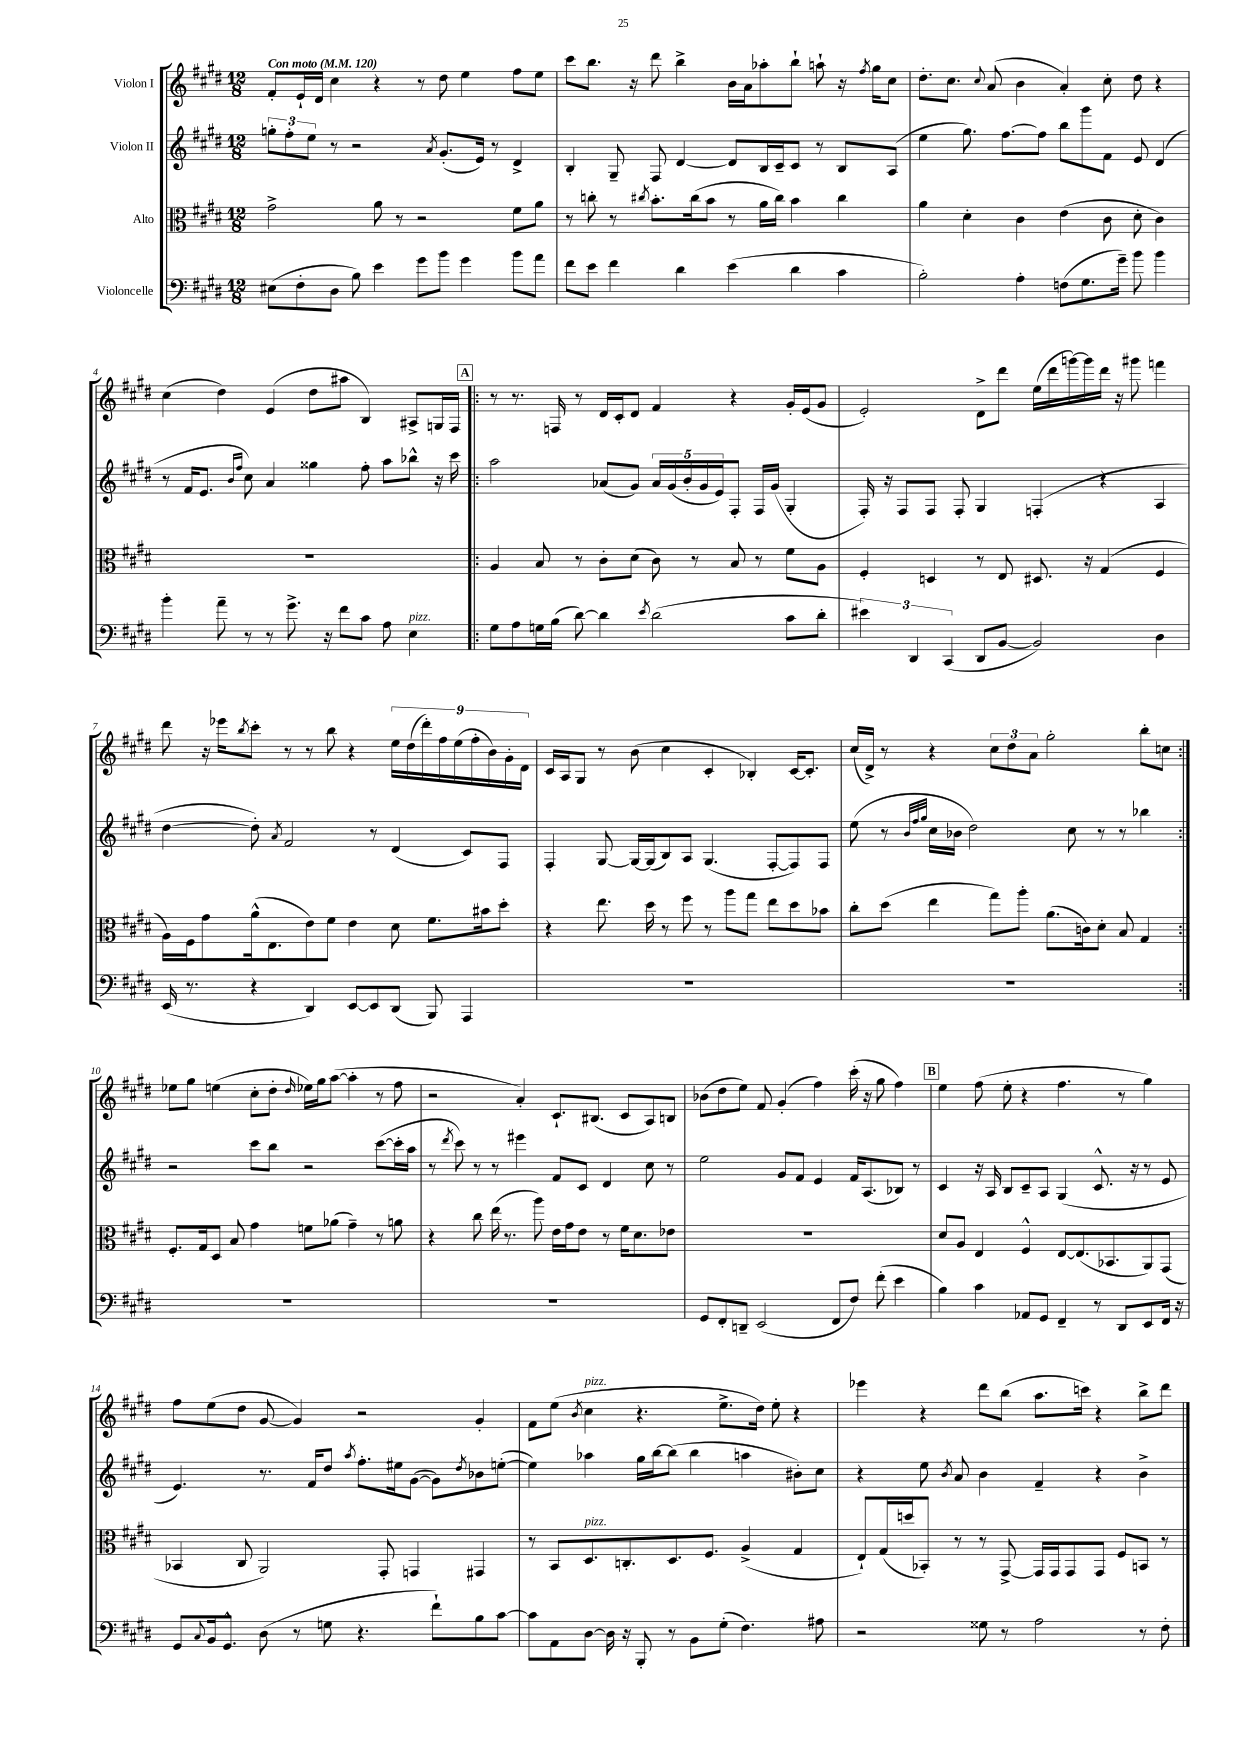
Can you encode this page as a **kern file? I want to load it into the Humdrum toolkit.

**kern	**kern	**kern	**kern
*staff4	*staff3	*staff2	*staff1
*clefF4	*clefC3	*clefG2	*clefG2
*k[f#c#g#d#]	*k[f#c#g#d#]	*k[f#c#g#d#]	*k[f#c#g#d#]
*M12/8	*M12/8	*M12/8	*M12/8
*MM120	*MM120	*MM120	*MM120
(8E#	2g#^	12gg'	8f#'
.	.	12ff#'	.
8F#'	.	.	16e`
.	.	12ee	.
.	.	.	16d#
8D#	.	8r	4cc#
8B)	.	2r	.
4e	8a	.	4r
.	8r	.	.
8g#	2r	.	8r
.	.	8qa	.
8b	.	(8.g#'	8dd#
4g#	.	.	4ee
.	.	16e)	.
.	.	8r	.
8b	8f#	4d#^	8ff#
8a	8a	.	8ee
=	=	=	=
8f#	8r	4B'	8ccc#
8e	8cc'	.	8.bb
4f#	8r	8G#~	.
.	.	.	16r
.	8qcc#	.	.
.	8.b'	8F#	8ddd#
4d#	.	[4d#	4bb^
.	(16cc#	.	.
.	8b	.	.
(4e	8r	8d#]	16b
.	.	.	16a
.	16a	16B	8aa-'
.	16cc#)	16c#~	.
4d#	4b	8c#	8bb`
.	.	8r	8aa`
4c#	4cc#	8B	16r
.	.	.	8qff#
.	.	.	16gg#
.	.	(8A	8cc#
=	=	=	=
2B')	4a	4ee	8.dd#'
.	.	.	8.cc#
.	4d#'	8.gg#)	.
.	.	.	8qqcc#
.	.	.	(8a
.	.	[8.ff#	.
4A'	4c#	.	4b
.	.	8ff#]	.
(8F	(4e	8bb	4a')
8.G#	.	8ggg#	.
.	8c#	8f#	8cc#'
16g#~)	.	.	.
8b	8d#'	8e	8dd#
4b	4c#)	(4d#	4r
=	=	=	=
4b'	1.r	8r	(4cc#
.	.	16f#	.
.	.	8.e	.
8a~	.	.	4dd#)
.	.	16qqb	.
.	.	16qqff#	.
8r	.	8cc#)	.
8r	.	4a	(4e
8.g#^	.	.	.
.	.	4gg##	8dd#
16r	.	.	.
8f#	.	.	8aa#
8c#	.	8ff#'	4B)
8A	.	8aa	.
4E	.	8bb-^^	8A#^
.	.	16r	16G
.	.	16ccc#	16F#
=!|:	=!|:	=!|:	=!|:
8G#	4A	2aa	8r
8A	.	.	8.r
16G	8B	.	.
(16B	.	.	16F
[8d#)	8r	.	8r
4d#]	8c#'	(8a-	16d#
.	.	.	16c#'
.	(8d#	8g#)	8d#
8qe	.	.	.
(2d#	8c#)	20a-	4f#
.	.	(20g#	.
.	.	20b'	.
.	8r	.	.
.	.	20g#	.
.	.	20e)	.
.	8B	8F#'	4r
.	8r	16F#	.
.	.	(16g#	.
8c#	8f#	4G#'	16g#'
.	.	.	(16e
8d#'	8A	.	8g#
=	=	=	=
6e#)	4F#'	16F#')	2e')
.	.	16r	.
.	.	8F#	.
6DD#	.	.	.
.	4D	8F#	.
(6CC#	.	.	.
.	.	8F#'	.
8DD#	8r	4G#	8d#^
[8BB	8E	.	8ddd#
2BB])	8.D#	(4F'	(16ee
.	.	.	16ddd#
.	.	.	[16ggg)
.	16r	.	16ggg]
.	(4G#	4r	16ddd#
.	.	.	16r
.	.	.	8ggg#
4D#	4F#	4A	4fff
=	=	=	=
(16EE	16A)	[4dd#	8ddd#
8.r	16F#	.	.
.	8g#	.	16r
.	.	.	16eee-
.	.	.	8qbb
4r	(16a^^	8dd#'])	8ccc#'
.	8.E	.	.
.	.	8qa	.
.	.	2f#	8r
4DD#)	8e)	.	8r
.	8f#	.	8bb
[8EE	4e	.	4r
8EE]	.	8r	.
(8DD#	8d#	(4d#	18ee
.	.	.	(18dd#
.	.	.	18ddd#')
8BBB)	8.f#	.	.
.	.	.	18ff#
.	.	.	(18ee
4AAA	.	8c#)	.
.	.	.	18ff#'
.	16b#	.	.
.	.	.	18b)
.	8dd#'	8F#	.
.	.	.	18g#'
.	.	.	18d#
=	=	=	=
1.r	4r	4F#'	16c#
.	.	.	16A
.	.	.	8G#
.	8.ee	[8G#	8r
.	.	16G#_	(8b
.	16dd#	(16G#]	.
.	8r	8B)	4cc#
.	8ff#	8A	.
.	8r	(4.G#	4c#'
.	8aa	.	.
.	8gg#	.	4B-')
.	8ee	[8F#'	.
.	8dd#	8F#])	[16c#
.	.	.	8.c#']
.	8b-	8F#	.
=	=	=	=
1.r	8cc#'	(8ee	(16cc#
.	.	.	16d#^)
.	(8dd#	8r	8r
.	.	32qqb	.
.	.	32qqff#	.
.	.	32qqgg#	.
.	4ee	16cc#	4r
.	.	16b-	.
.	.	2dd#)	.
.	8gg#)	.	12cc#
.	.	.	12dd#
.	8aa'	.	.
.	.	.	12a
.	(8.a	.	2gg#'
.	.	8cc#	.
.	16c)	.	.
.	8d#'	8r	.
.	8B	8r	.
.	4G#	4bb-	8bb'
.	.	.	8cc
=:|!	=:|!	=:|!	=:|!
1.r	8.F#'	2r	8ee-
.	.	.	8gg#
.	16G#	.	.
.	8D#	.	(4ee
.	8B	.	.
.	4g#	8ccc#	8cc#'
.	.	8bb	8dd#'
.	.	.	16qqdd#
.	8f	2r	16ee-)
.	.	.	16gg#
.	(8a-	.	([8aa
.	4g#~)	.	4aa']
.	8r	([8ccc#	8r
.	8a	16ccc#']	8ff#
.	.	16aa	.
=	=	=	=
1.r	4r	8r	2r
.	.	8qddd#	.
.	.	8ccc#)	.
.	8cc#	8r	.
.	(16ee	8r	.
.	8.r	.	.
.	.	4eee#	4a')
.	8aa)	.	.
.	16e	8f#	8.c#`
.	16g#	.	.
.	8e	8c#	.
.	.	.	(8.B#
.	8r	4d#	.
.	16f#	.	8c#
.	8.d#	.	.
.	.	8cc#	8A)
.	8e-	8r	8B
=	=	=	=
8GG#	1.r	2ee	(8b-
8FF#'	.	.	8dd#
8DD~	.	.	8ee)
(2EE	.	.	8f#
.	.	8g#	(4g#'
.	.	8f#	.
.	.	4e	4ff#)
8FF#	.	.	.
8F#)	.	16f#	(16ccc#'
.	.	(8.A	16r
(8f#'	.	.	8gg#
4e	.	8B-)	4ff#)
.	.	8r	.
=	=	=	=
4B)	8d#	4c#	4ee
.	8A	.	.
4c#	4E	16r	(8ff#
.	.	16A	.
.	.	8B	8ee'
8AA-	4F#^^	8c#~	4r
8GG#	.	8A	.
4FF#~	[8E	(4G#	4.ff#
.	(8.E]	.	.
8r	.	8.c#^^	.
.	8.BB-	.	.
8DD#	.	.	8r
.	.	16r	.
8EE	8AA)	8r	4gg#)
16FF#	(8GG#	8e	.
16r	.	.	.
=	=	=	=
8GG#	4BB-	4.e)	8ff#
8qqC#	.	.	.
16BB	.	.	(8ee
8.GG#^^	.	.	.
.	8C#	.	8dd#
(8D#	2AA)	8.r	[8g#
8r	.	.	4g#])
.	.	16f#	.
8G	.	8dd#	.
.	.	8qaa	.
4.r	.	8.ff#'	2r
.	8GG#'	.	.
.	.	16ee#	.
.	4GG	([8g#	.
8f#`)	.	8g#])	.
.	.	8qdd#	.
8B	4GG#	8b-	4g#'
[8c#	.	([8ee'	.
=	=	=	=
8c#]	8r	4ee])	8f#
8AA	8BB	.	(8ee
.	.	.	8qb
[8D#	8.D#	4aa-	4cc#
16D#]	.	.	.
16r	8.C'	.	.
8BBB'	.	16gg#	4.r
.	.	[16bb	.
8r	8.D#	(8bb]	.
8BB	.	4bb	.
.	8.F#	.	.
(8G#'	.	.	8.ee^
4.F#)	(4A^	4aa	.
.	.	.	16dd#)
.	.	.	8ee'
.	4G#	8b#')	4r
8A#	.	8cc#	.
=	=	=	=
2r	8E`)	4r	4eee-
.	(16G#	.	.
.	16dd	.	.
.	8BB-')	8ee	4r
.	.	8qb	.
.	8r	8a	.
8G##	8r	4b	8ddd#
8r	[8GG#^	.	(8bb
2A	16GG#]	4f#~	8.aa
.	16GG#	.	.
.	8GG#	.	.
.	.	.	16ccc)
.	8GG#	4r	4r
.	8F#	.	.
8r	8BB	4b^	8bb^
8F#'	8r	.	8ddd#
==	==	==	==
*-	*-	*-	*-
